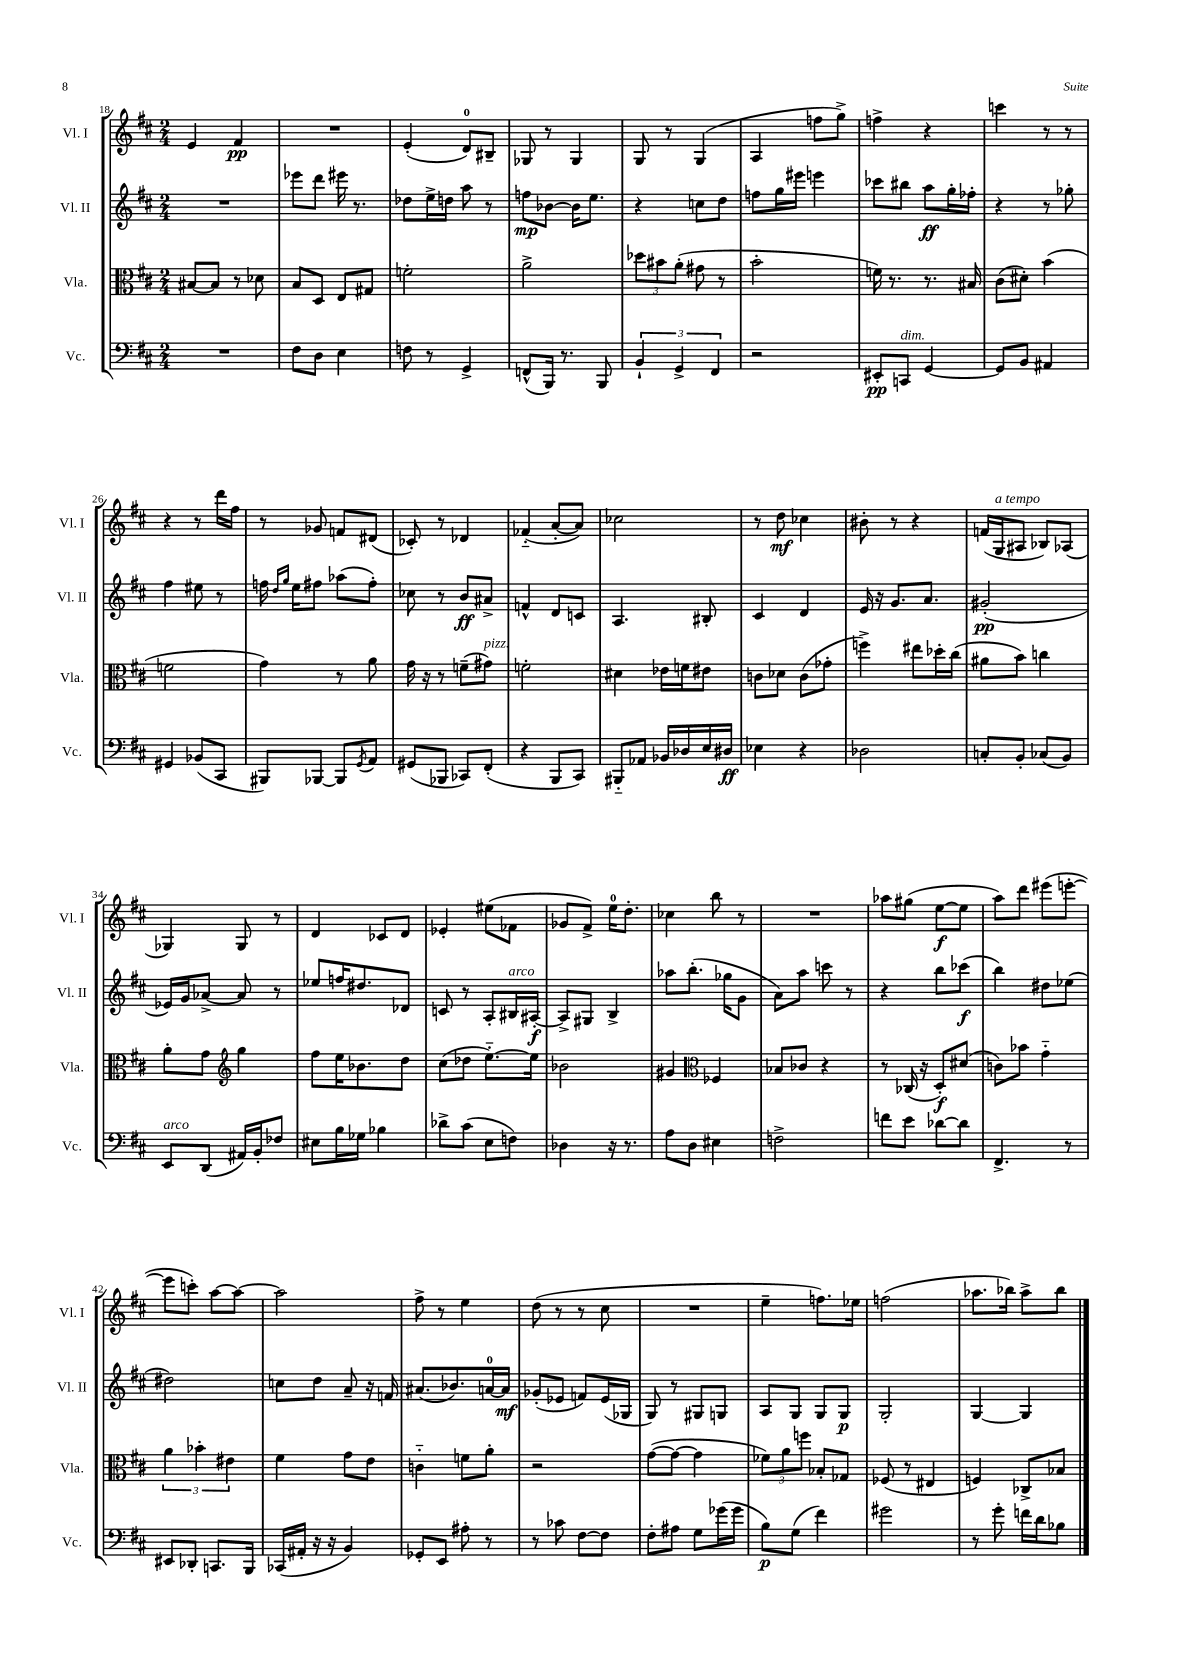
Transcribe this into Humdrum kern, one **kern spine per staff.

**kern	**dynam	**kern	**dynam	**kern	**dynam	**kern	**dynam
*part4	*part4	*part3	*part3	*part2	*part2	*part1	*part1
*staff4	*staff4	*staff3	*staff3	*staff2	*staff2	*staff1	*staff1
*I"Vc.	*	*I"Vla.	*	*I"Vl. II	*	*I"Vl. I	*
*I'Vc.	*	*I'Vla.	*	*I'Vl. II	*	*I'Vl. I	*
*clefF4	*	*clefC3	*	*clefG2	*	*clefG2	*
*k[f#c#]	*	*k[f#c#]	*	*k[f#c#]	*	*k[f#c#]	*
*M2/4	*	*M2/4	*	*M2/4	*	*M2/4	*
=18	=18	=18	=18	=18	=18	=18	=18
2r	.	[8B#X/L	.	2r	.	4e/	.
.	.	8B#/J]	.	.	.	.	.
.	.	8r	.	.	.	4f#/	pp
.	.	8d-X\	.	.	.	.	.
=19	=19	=19	=19	=19	=19	=19	=19
8F#\L	.	8B/L	.	8eee-X\L	.	2r	.
8D\J	.	8D/J	.	8ddd\J	.	.	.
4E\	.	8E/L	.	16eee#X\	.	.	.
.	.	.	.	8.r	.	.	.
.	.	8G#X/J	.	.	.	.	.
=20	=20	=20	=20	=20	=20	=20	=20
8Fn\	.	2fn'\	.	8dd-X\L	.	(4e'/	.
8r	.	.	.	16ee^\L	.	.	.
.	.	.	.	16ddn\JJ	.	.	.
4GG^/	.	.	.	8aa\	.	8d/L)	.
.	.	.	.	8r	.	8B#X~/J	.
=21	=21	=21	=21	=21	=21	=21	=21
(8FFn^^/L	.	2a^\	.	8ffn\L	mp	8G-X/	.
16BBB/Jk)	.	.	.	[8b-X\J	.	8r	.
8.r	.	.	.	.	.	.	.
.	.	.	.	16b-\KL]	.	4G-/	.
.	.	.	.	8.ee\J	.	.	.
8BBB/	.	.	.	.	.	.	.
=22	=22	=22	=22	=22	=22	=22	=22
6BB`/	.	12dd-X\L	.	4r	.	8G/	.
.	.	12b#X\	.	.	.	.	.
.	.	.	.	.	.	8r	.
6GG^/	.	(12a'\J	.	.	.	.	.
.	.	8g#X\	.	8ccn\L	.	(4G/	.
6FF#/	.	.	.	.	.	.	.
.	.	8r	.	8dd\J	.	.	.
=23	=23	=23	=23	=23	=23	=23	=23
2r	.	2b'\	.	8ffn\L	.	4A/	.
.	.	.	.	16gg\L	.	.	.
.	.	.	.	16eee#X\JJ	.	.	.
.	.	.	.	4eeen\	.	8ffn\L	.
.	.	.	.	.	.	8gg^\J)	.
=24	=24	=24	=24	=24	=24	=24	=24
8EE#X'/L	pp	16fn\)	.	8ccc-X\L	.	4ffn^\	.
.	.	8.r	.	.	.	.	.
!LO:TX:a:i:t=dim.	!	!	!	!	!	!	!
8CCn/J	.	.	.	8bb#X\J	.	.	.
[4GG/	.	8.r	.	8aa\L	ff	4r	.
.	.	.	.	16gg'\L	.	.	.
.	.	16B#X/	.	16ff-X'\JJ	.	.	.
=25	=25	=25	=25	=25	=25	=25	=25
8GG/L]	.	(8c#\L	.	4r	.	4cccn\	.
8BB/J	.	8d#X'\J)	.	.	.	.	.
4AA#X/	.	(4b\	.	8r	.	8r	.
.	.	.	.	8gg-X'\	.	8r	.
!!LO:LB:g=z
=26	=26	=26	=26	=26	=26	=26	=26
4GG#X/	.	2fn\	.	4ff#\	.	4r	.
(8BB-X/L	.	.	.	8ee#X\	.	8r	.
8CC#/J	.	.	.	8r	.	16ddd\LL	.
.	.	.	.	.	.	16ff#\JJ	.
=27	=27	=27	=27	=27	=27	=27	=27
8BBB#X/L)	.	4g\)	.	16ffn\	.	8r	.
.	.	.	.	16qqdd/LL	.	.	.
.	.	.	.	16qqgg/JJ	.	.	.
.	.	.	.	16ee\KL	.	.	.
[8BBB-X/J	.	.	.	8ff#X\J	.	8g-X/	.
8BBB-/L]	.	8r	.	(8aa-X\L	.	8fn/L	.
8qGG/	.	.	.	.	.	.	.
8AA/J	.	8a\	.	8ff#'\J)	.	(8d#X/J	.
=28	=28	=28	=28	=28	=28	=28	=28
(8GG#X/L	.	16g\	.	8cc-X\	.	8c-X'/)	.
.	.	16r	.	.	.	.	.
8BBB-X/J	.	8r	.	8r	.	8r	.
8CC-X/L)	.	(8fn~\L	.	8b/L	ff	4d-X/	.
!	!	!LO:TX:a:i:t=pizz.	!	!	!	!	!
(8FF#'/J	.	8g#X\J)	.	8a#X^/J	.	.	.
=29	=29	=29	=29	=29	=29	=29	=29
4r	.	2fn'\	.	4fn^^/	.	(4f-X/	.
8BBB/L	.	.	.	8d/L	.	[8a'/L	.
8CC#/J)	.	.	.	8cn/J	.	8a/J])	.
=30	=30	=30	=30	=30	=30	=30	=30
8BBB#X/L	.	4d#X\	.	4.A/	.	2cc-X\	.
8AA-X/J	.	.	.	.	.	.	.
16BB-X/LL	.	16e-X\LL	.	.	.	.	.
16D-X/	.	16fn\J	.	.	.	.	.
16E/	.	8e#X\J	.	8B#X'/	.	.	.
16D#X/JJ	ff	.	.	.	.	.	.
=31	=31	=31	=31	=31	=31	=31	=31
4E-X\	.	8cn\L	.	4c#/	.	8r	.
.	.	8d-X\J	.	.	.	8dd\	mf
4r	.	(8c\L	.	4d/	.	4cc-X\	.
.	.	8g-X'\J	.	.	.	.	.
=32	=32	=32	=32	=32	=32	=32	=32
2D-X\	.	4ffn^\)	.	16e/	.	8b#X'\	.
.	.	.	.	16r	.	.	.
.	.	.	.	8.g/L	.	8r	.
.	.	8ee#X\L	.	.	.	4r	.
.	.	.	.	8.a/J	.	.	.
.	.	16dd-X'\L	.	.	.	.	.
.	.	(16cc#\JJ	.	.	.	.	.
=33	=33	=33	=33	=33	=33	=33	=33
8Cn'/L	.	8a#X\L	.	(2g#X'/	pp	(16fn/LL	.
!	!	!	!	!	!	!LO:TX:a:i:t=a tempo	!
.	.	.	.	.	.	16G/J	.
8BB'/J	.	8b\J)	.	.	.	8A#X/J	.
(8C-X/L	.	4ccn\	.	.	.	8B-X/L)	.
8BB/J)	.	.	.	.	.	(8A-X/J	.
!!LO:LB:g=z
=34	=34	=34	=34	=34	=34	=34	=34
!LO:TX:a:i:t=arco	!	!	!	!	!	!	!
8EE/L	.	8a'\L	.	16e-X/LL)	.	4G-X/)	.
.	.	.	.	16g/J	.	.	.
(8DD/J	.	8g\J	.	[8a-X^/J	.	.	.
*	*	*clefG2	*	*	*	*	*
16AA#X/LL)	.	4gg\	.	8a-/]	.	8G-/	.
16BB'/J	.	.	.	.	.	.	.
8F-X/J	.	.	.	8r	.	8r	.
=35	=35	=35	=35	=35	=35	=35	=35
8E#X\L	.	8ff#\L	.	8ee-X/L	.	4d/	.
16B\L	.	16ee\K	.	16ffn/K	.	.	.
16G-X\JJ	.	8.b-X\	.	8.dd#X/	.	.	.
4B-X\	.	.	.	.	.	8c-X/L	.
.	.	8dd\J	.	8d-X/J	.	8d/J	.
=36	=36	=36	=36	=36	=36	=36	=36
8d-X^\L	.	(8cc#\L	.	8cn/	.	4e-X'/	.
(8c#\J	.	8dd-X\J	.	8r	.	.	.
8E\L	.	[8.ee\L)	.	8A'/L	.	(8ee#X\L	.
!	!	!	!	!LO:TX:a:i:t=arco	!	!	!
8Fn\J)	.	.	.	16B#X/L	.	8f-X\J	.
.	.	16ee\Jk]	.	[16A#X'/JJ	f	.	.
=37	=37	=37	=37	=37	=37	=37	=37
4D-X\	.	2b-X\	.	8A#^/L]	.	8g-X/L	.
.	.	.	.	8G#X/J	.	8f#^/J)	.
16r	.	.	.	4B^/	.	16ee\KL	.
8.r	.	.	.	.	.	8.dd'\J	.
=38	=38	=38	=38	=38	=38	=38	=38
8A\L	.	4g#X/	.	8aa-X\L	.	4cc-X\	.
8D\J	.	.	.	(8.bb'\J	.	.	.
*	*	*clefC3	*	*	*	*	*
4E#X\	.	4F-X/	.	.	.	8bb\	.
.	.	.	.	16gg-X\KL	.	.	.
.	.	.	.	8g\J	.	8r	.
=39	=39	=39	=39	=39	=39	=39	=39
2Fn^\	.	8B-X/L	.	8a\L)	.	2r	.
.	.	8c-X/J	.	8aa\J	.	.	.
.	.	4r	.	8cccn\	.	.	.
.	.	.	.	8r	.	.	.
=40	=40	=40	=40	=40	=40	=40	=40
8fn\L	.	8r	.	4r	.	8aa-X\L	.
8e\J	.	(16C-X/	.	.	.	(8gg#X\J	.
.	.	16r	.	.	.	.	.
[8d-X\L	.	8D'/L)	f	8bb\L	.	[8ee\L	f
8d-\J]	.	(8d#X/J	.	(8ccc-X\J	f	8ee\J]	.
=41	=41	=41	=41	=41	=41	=41	=41
4.FF#^/	.	8cn\L)	.	4bb\)	.	8aa\L)	.
.	.	8b-X\J	.	.	.	8ddd\J	.
.	.	4g\	.	8dd#X\L	.	(8eee#X\L	.
8r	.	.	.	(8ee-X\J	.	[8eeen'\J	.
!!LO:LB:g=z
=42	=42	=42	=42	=42	=42	=42	=42
8EE#X/L	.	6a\	.	2dd#X\)	.	8eee\L]	.
8DD-X'/J	.	.	.	.	.	8cccn'\J)	.
.	.	6b-X'\	.	.	.	.	.
8.CCn/L	.	.	.	.	.	[8aa\L	.
.	.	6e#X\	.	.	.	.	.
.	.	.	.	.	.	8aa\J_	.
16BBB/Jk	.	.	.	.	.	.	.
=43	=43	=43	=43	=43	=43	=43	=43
(16CC-X/LL	.	4f#\	.	8ccn\L	.	2aa\]	.
16AA#X'/JJ	.	.	.	.	.	.	.
16r	.	.	.	8dd\J	.	.	.
16r	.	.	.	.	.	.	.
4BB/)	.	8g\L	.	8a~/	.	.	.
.	.	8e\J	.	16r	.	.	.
.	.	.	.	16fn/	.	.	.
=44	=44	=44	=44	=44	=44	=44	=44
8GG-X'/L	.	4cn\	.	(8.a#X/L	.	8ff#^\	.
8EE/J	.	.	.	.	.	8r	.
.	.	.	.	8.b-X/)	.	.	.
8A#X'\	.	8fn\L	.	.	.	4ee\	.
8r	.	8a'\J	.	[16an/L	.	.	.
.	.	.	.	16a/JJ]	mf	.	.
=45	=45	=45	=45	=45	=45	=45	=45
8r	.	2r	.	(8g-X'/L	.	(8dd\	.
8c-X\	.	.	.	8e-X/J	.	8r	.
[8F#\L	.	.	.	8fn/L)	.	8r	.
8F#\J]	.	.	.	(16e-/L	.	8cc#\	.
.	.	.	.	16G-X/JJ	.	.	.
=46	=46	=46	=46	=46	=46	=46	=46
8F#'\L	.	([8g\L	.	8G/)	.	2r	.
8A#X\J	.	8g\J_	.	8r	.	.	.
8G\L	.	4g\]	.	8G#X/L	.	.	.
(16g-X\L	.	.	.	8Gn/J	.	.	.
16g-\JJ	.	.	.	.	.	.	.
=47	=47	=47	=47	=47	=47	=47	=47
8B\L)	p	12f-X\L)	.	8A/L	.	4ee~\	.
.	.	12a\	.	.	.	.	.
(8G\J	.	.	.	8G/J	.	.	.
.	.	12ffn\J	.	.	.	.	.
4f#\)	.	8B-X'/L	.	8G/L	.	8.ffn\L)	.
.	.	8G-X/J	.	8G/J	p	.	.
.	.	.	.	.	.	16ee-X\Jk	.
=48	=48	=48	=48	=48	=48	=48	=48
2g#X\	.	(8F-X/	.	2G'/	.	(2ffn\	.
.	.	8r	.	.	.	.	.
.	.	4E#X/	.	.	.	.	.
=49	=49	=49	=49	=49	=49	=49	=49
8r	.	4Fn/)	.	[4G/	.	8.aa-X\L	.
8g'\	.	.	.	.	.	.	.
.	.	.	.	.	.	16bb-X\Jk)	.
16fn\LL	.	8C-X^/L	.	4G/]	.	8aa-^\L	.
16d\J	.	.	.	.	.	.	.
8B-X\J	.	8B-X/J	.	.	.	8bb-\J	.
==	==	==	==	==	==	==	==
*-	*-	*-	*-	*-	*-	*-	*-
